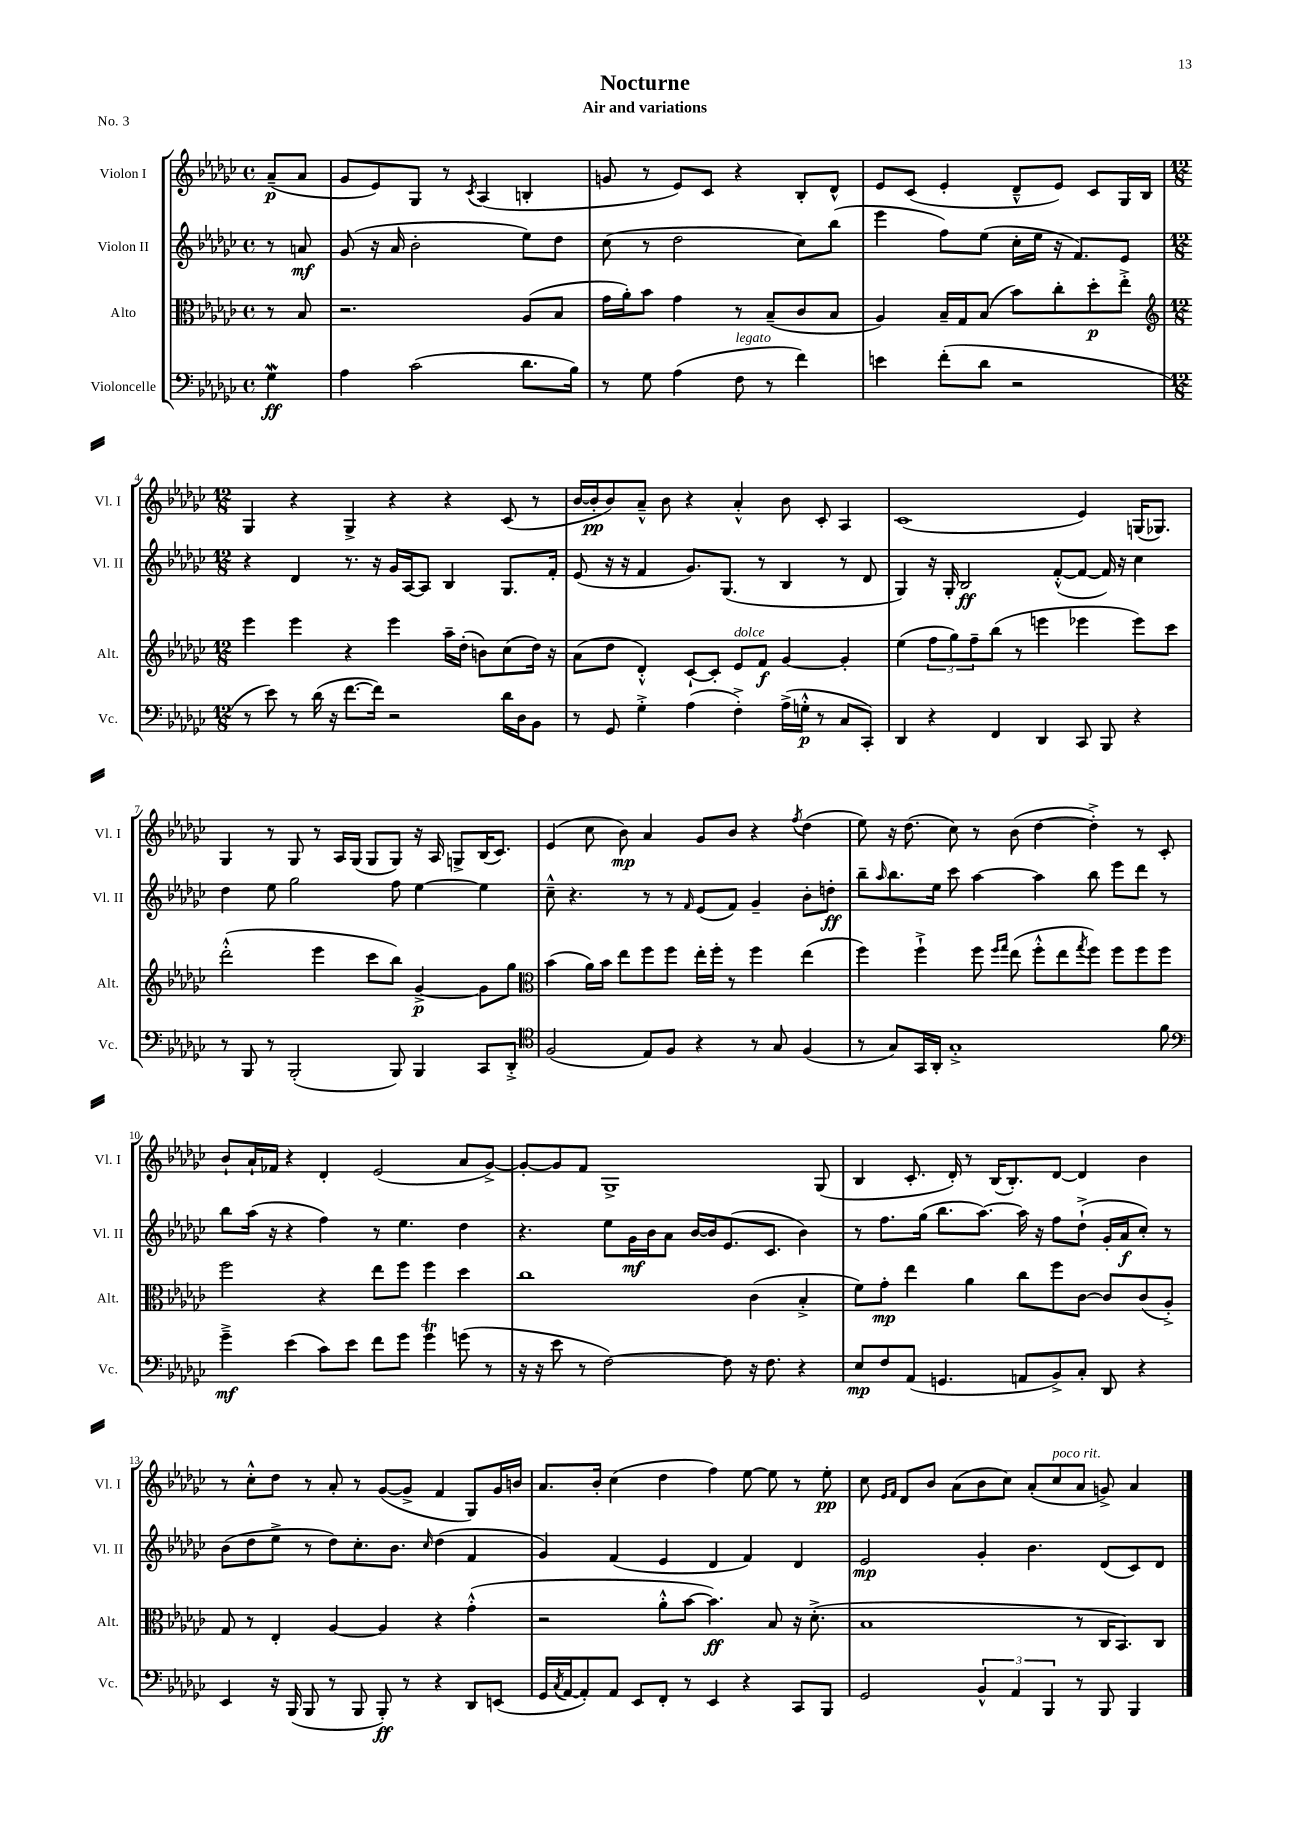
\header { title = "Nocturne" subtitle = "Air and variations" piece = "No. 3" }
<<
\new StaffGroup <<
\new Staff = "s0" \with { instrumentName = "Violon I" shortInstrumentName = "Vl. I" } {
    \clef treble \key ges \major \defaultTimeSignature \time 4/4 \partial 4
    aes'8--\p( aes'8 |
    ges'8 ees'8) ges8 r8 \acciaccatura { ces'8 } aes4( b4-. |
    g'8 r8 ees'8) ces'8 r4 bes8-. des'8-^ |
    ees'8 ces'8( ees'4-. des'8---^ ees'8) ces'8 ges16 bes16 |
    \numericTimeSignature \time 12/8 ges4 r4 ges4-> r4 r4 ces'8( r8 |
    bes'16~ bes'16-.\pp bes'8) aes'8---^ bes'8 r4 aes'4-.-^ bes'8 ces'8-. aes4 |
    ces'1( ees'4) g16( ges8.) |
    ges4 r8 ges8 r8 aes16 ges16( ges8 ges8) r16 aes16 g8-> bes16( ces'8.) |
    ees'4( ces''8 bes'8\mp) aes'4 ges'8 bes'8 r4 \acciaccatura { f''8 } des''4( |
    ees''8) r16 des''8.( ces''8) r8 bes'8( des''4~ des''4-.->) r8 ces'8-. |
    bes'8-! aes'16-! fes'16 r4 des'4-. ees'2( aes'8 ges'8~->) |
    ges'8~-. ges'8 f'8 ges1-> ges8( |
    bes4 ces'8.-. des'16-.) r8 bes16( bes8.-.) des'8~ des'4 bes'4 |
    r8 ces''8-.-^ des''8 r8 aes'8-. r8 ges'8~( ges'8-> f'4 ges8) ges'16 b'16 |
    aes'8. bes'16-. ces''4( des''4 f''4) ees''8~ ees''8 r8 ees''8-.\pp |
    ces''8 \grace { ees'16 f'16 } des'8 bes'8 aes'8( bes'8 ces''8) aes'8-.( ces''8^\markup { \italic "poco rit." } aes'8 g'8->) aes'4 \bar "|." |
}
\new Staff = "s1" \with { instrumentName = "Violon II" shortInstrumentName = "Vl. II" } {
    \clef treble \key ges \major \defaultTimeSignature \time 4/4 \partial 4
    r8 a'8\mf |
    ges'8( r16 aes'16 bes'2-. ees''8) des''8 |
    ces''8( r8 des''2 ces''8) bes''8( |
    ees'''4 f''8) ees''8( ces''16-. ees''16 r16 f'8.) ees'8 |
    \numericTimeSignature \time 12/8 r4 des'4 r8. r16 ges'16 aes16~ aes8 bes4 ges8. f'16-. |
    ees'8( r16 r16 f'4 ges'8.) ges8.( r8 bes4 r8 des'8 |
    ges4) r16 ges16-. bes2\ff f'8~-.-^( f'8~ f'16) r16 ces''4 |
    des''4 ees''8 ges''2 f''8 ees''4~ ees''4 |
    ces''8---^ r4. r8 r8 \grace { f'16 } ees'8( f'8) ges'4-- bes'8-. d''8-.\ff |
    bes''8-- \grace { aes''16 } bes''8. ees''16 ces'''8 aes''4~ aes''4 bes''8 ees'''8 des'''8 r8 |
    bes''8 aes''16( r16 r4 f''4) r8 ees''4. des''4 |
    r4. ees''8 ges'16\mf bes'16 aes'8 bes'16~ bes'16 ees'8.( ces'8. bes'4) |
    r8 f''8. ges''16( bes''8. aes''8.~) aes''16 r16 f''8 des''8-!->( ges'16-. aes'16\f ces''8-.) r8 |
    bes'8( des''8 ees''8-> r8 des''8) ces''8.-. bes'8. \grace { ces''16 } des''4( f'4 |
    ges'4) f'4( ees'4 des'4 f'4) des'4 |
    ees'2\mp ges'4-. bes'4. des'8( ces'8) des'8 \bar "|." |
}
\new Staff = "s2" \with { instrumentName = "Alto" shortInstrumentName = "Alt." } {
    \clef alto \key ges \major \defaultTimeSignature \time 4/4 \partial 4
    r8 bes8 |
    r2. aes8( bes8 |
    ges'16 aes'16-.) bes'8 ges'4 r8 bes8--( ces'8 bes8 |
    aes4) bes16-- ges16 bes8( bes'8) ces''8-. des''8-.\p ees''8-.-> |
    \numericTimeSignature \time 12/8 \clef treble ees'''4 ees'''4 r4 ees'''4 aes''16-- des''16-.( b'8) ces''8( des''16) r16 |
    aes'8( des''8 des'4-.-^) ces'8~-! ces'8-. ees'8^\markup { \italic "dolce" } f'8\f ges'4~ ges'4-. |
    ees''4( \tuplet 3/2 { f''8 ges''8) f''8-- } bes''8( r8 e'''4 ees'''4 ees'''8) ces'''8 |
    des'''2-.-^( ees'''4 ces'''8 bes''8) ges'4~->\p ges'8 ges''8 |
    \clef alto bes'4( aes'16) bes'16 ees''8 f''8 f''8 ees''16-. f''16-. r8 f''4 ees''4( |
    f''4) f''4-!-> f''8 \grace { f''16 ges''16 } ees''8( f''8-.-^ ees''8 \acciaccatura { ges''8 } f''8) f''8 f''8 f''8 |
    f''2 r4 ees''8 f''8 f''4 des''4 |
    ces''1 ces'4( bes4-.-> |
    f'8) ges'8-.\mp ees''4 aes'4 ces''8 f''8 ces'8~ ces'8 ces'8( aes8-.->) |
    ges8 r8 ees4-. aes4~ aes4 r4 ges'4-.-^( |
    r2 aes'8-.-^ bes'8~ bes'4.\ff) bes8 r16 des'8.-.->( |
    bes1 r8 ces16 bes,8.) ces8 \bar "|." |
}
\new Staff = "s3" \with { instrumentName = "Violoncelle" shortInstrumentName = "Vc." } {
    \clef bass \key ges \major \defaultTimeSignature \time 4/4 \partial 4
    ges4\mordent\ff |
    aes4 ces'2( des'8. bes16) |
    r8 ges8 aes4( f8^\markup { \italic "legato" } r8 f'4) |
    e'4 f'8-.( des'8 r2 |
    \numericTimeSignature \time 12/8 r8 ees'8) r8 des'16( r16 f'8.~ f'16) r2 des'16 des16 bes,8 |
    r8 ges,8 ges4-.-> aes4( f4-.->) aes16->( g16-.-^\p r8 ces8 ces,8-.) |
    des,4 r4 f,4 des,4 ces,8 bes,,8 r4 |
    r8 bes,,8 r8 bes,,2-.( bes,,8) bes,,4 ces,8 des,8-.-> |
    \clef tenor f2( ees8) f8 r4 r8 ges8 f4( |
    r8 ges8) ges,16 aes,16-. ges1-.-> f'8 |
    \clef bass ges'4--->\mf ees'4( ces'8) ees'8 f'8 ges'8 ges'4\trill g'8( r8 |
    r16 r16 ees'8 r8 f2~) f8 r16 f8. r4 |
    ees8\mp f8 aes,8( g,4. a,8 bes,8->) ces8-. des,8 r4 |
    ees,4 r16 bes,,16( bes,,8 r8 bes,,8 bes,,8-.\ff) r8 r4 des,8 e,8( |
    ges,16 \acciaccatura { ces8 } aes,16~ aes,8-.) aes,8 ees,8 f,8-. r8 ees,4 r4 ces,8 bes,,8 |
    ges,2 \tuplet 3/2 { bes,4-^ aes,4 bes,,4 } r8 bes,,8 bes,,4 \bar "|." |
}
>>
>>
